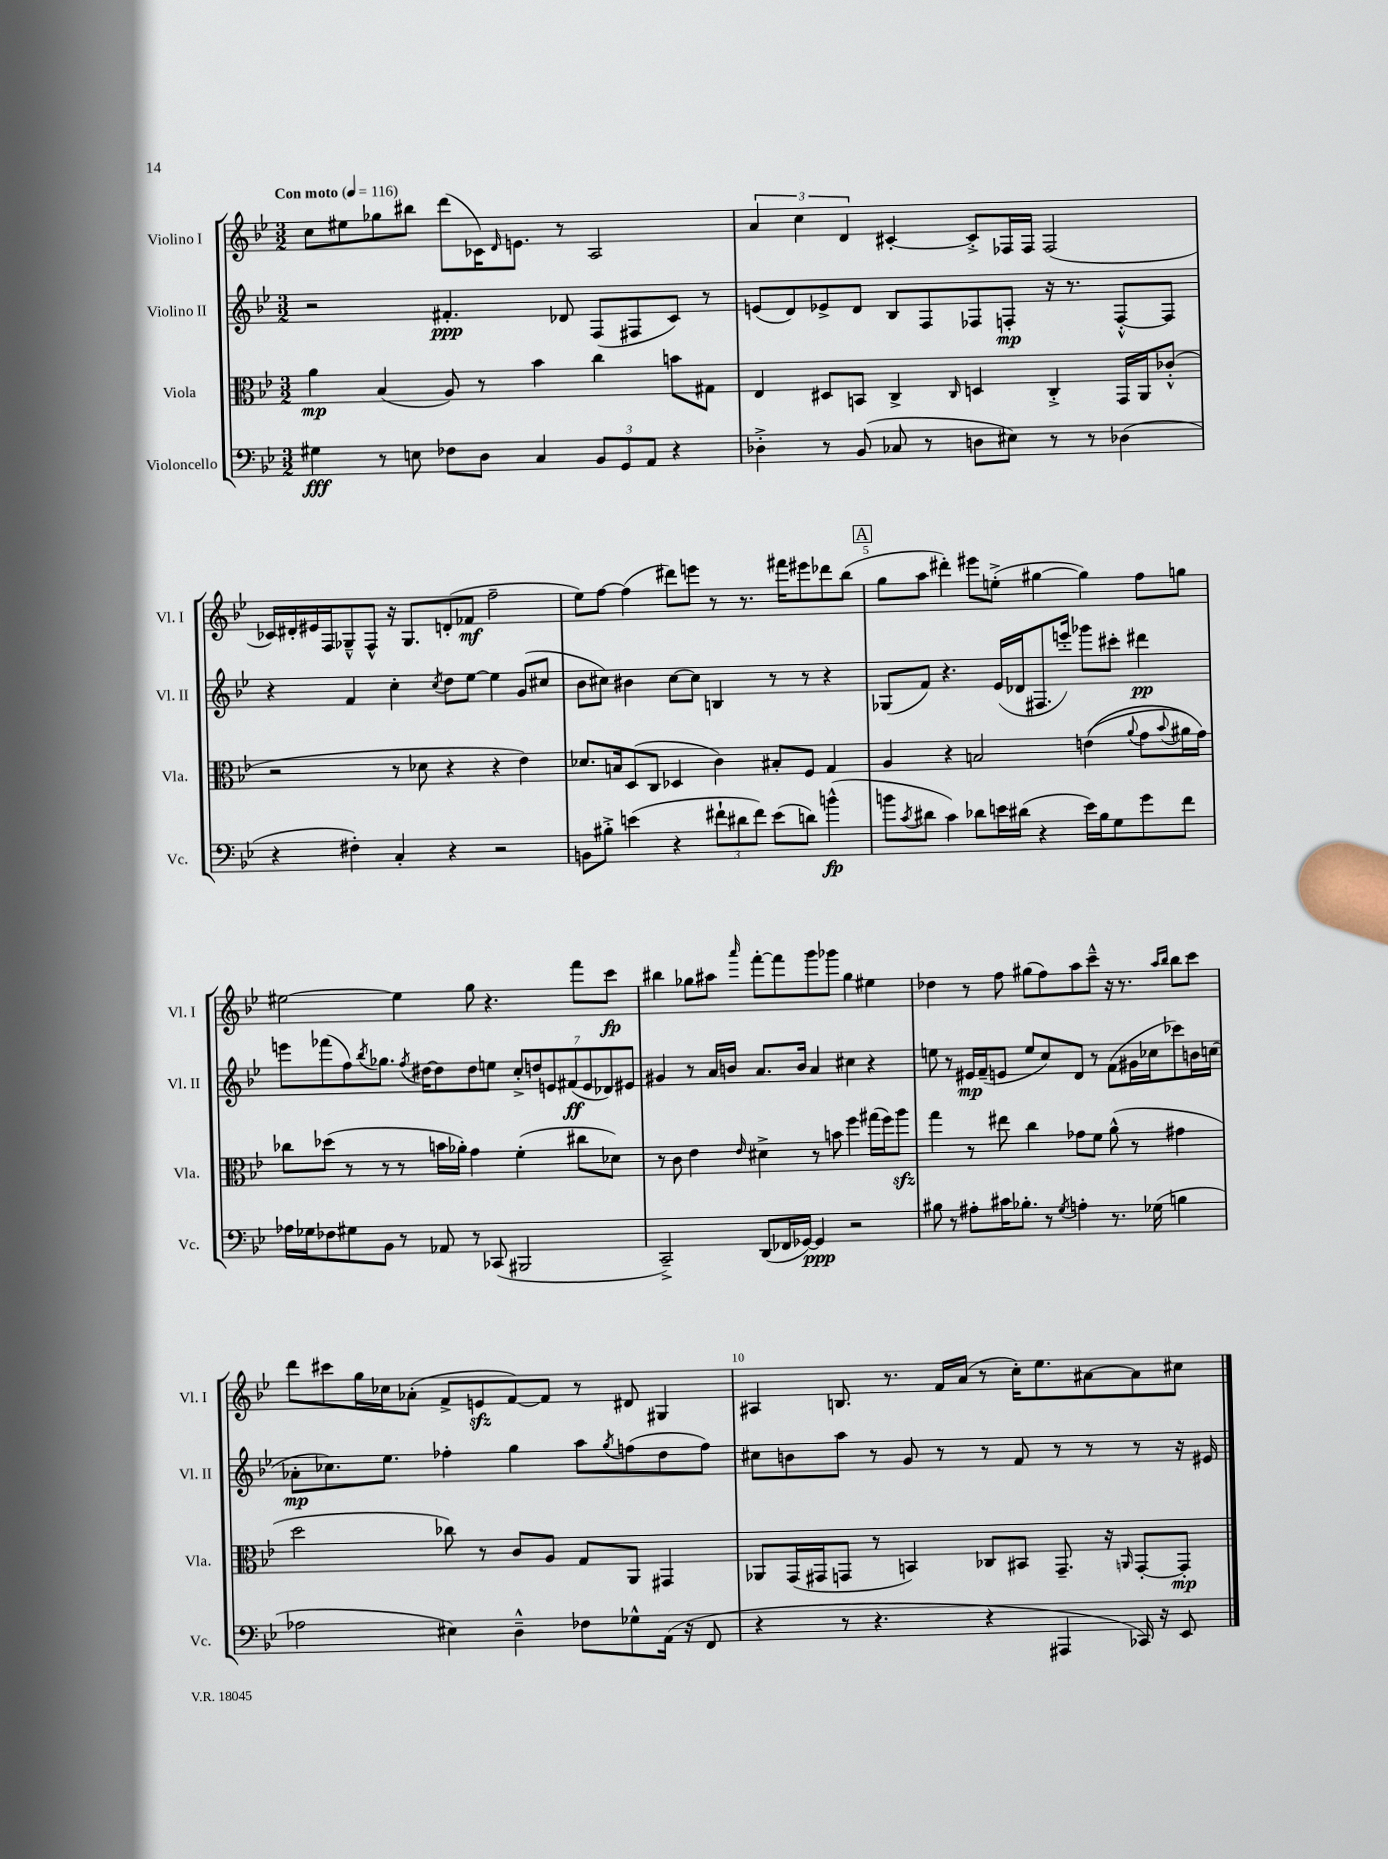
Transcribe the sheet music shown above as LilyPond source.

<<
\new StaffGroup <<
\new Staff = "s0" \with { instrumentName = "Violino I" shortInstrumentName = "Vl. I" } {
    \clef treble \key bes \major \numericTimeSignature \time 3/2 \tempo "Con moto" 4 = 116
    c''8 eis''8 ges''8 bis''8 d'''8( ces'16) \grace { d'16 } e'8. r8 a2 |
    \tuplet 3/2 { a'4 c''4 d'4 } cis'4~-. cis'8-.-> fes16 fes16 fes2( |
    ces'16) dis'16-. eis'16 f16 ges8---^ f8-^ r16 ges8. d'8-.( fes'8\mf f''2-- |
    ees''8) f''8~ f''4( dis'''8) e'''8 r8 r8. fis'''16 eis'''8 des'''8 bes''8( |
    \mark \markup { \box "A" } g''8 a''8 dis'''4-.) eis'''8 e''8-.->( gis''4~ gis''4) f''8 g''8 |
    eis''2~ eis''4 g''8 r4. f'''8 c'''8\fp |
    bis''4 ges''8 ais''8 \grace { a'''16 } f'''8~-. f'''8 g'''8 ges'''8 ges''4 eis''4 |
    des''4 r8 f''8 gis''8( f''8) a''8 c'''8---^ r16 r8. \grace { a''16 bes''16 } bes''8 c'''8 |
    d'''8 cis'''8 g''16 ces''16 aes'8-.( f'8-> e'8\sfz f'8~) f'8 r8 dis'8 gis4 |
    ais4 b8. r8. f'16 a'16( r8 c''16-.) ees''8. ais'8~ ais'8 cis''8 \bar "|." |
}
\new Staff = "s1" \with { instrumentName = "Violino II" shortInstrumentName = "Vl. II" } {
    \clef treble \key bes \major \numericTimeSignature \time 3/2
    r2 fis'4.-.\ppp des'8 f8( fis8 c'8) r8 |
    e'8( d'8) ees'8-> d'8 bes8 f8 fes8 f8-.\mp r16 r8. f8~-.-^ f8 |
    r4 f'4 c''4-. \acciaccatura { c''8 } d''8 ees''8~ ees''4 g'8( cis''8 |
    bes'8 cis''8) bis'4 cis''8~ cis''8 b4 r8 r8 r4 |
    \mark \markup { \box "A" } ges8( f'8) r4. ees'16( des'16 fis8. e'''16-.) ges'''8 cis'''8-. dis'''4\pp |
    e'''8 fes'''8( f''8) \acciaccatura { bes''8 } ges''8. \acciaccatura { f''8 } dis''16~ dis''8 dis''8 e''8 \tuplet 7/4 { c''8-.-> d''8 e'8 fis'8\ff( e'8 des'8) eis'8 } |
    gis'4 r8 a'16 b'16 a'8. b'16 a'4 cis''4 r4 |
    e''8 r8 eis'16\mp f'16--( e'8 e''8 c''8) d'8 r8 f'8( gis'16 ces''16 ces'''8) b'16 c''16( |
    aes'8-.\mp ces''8.) ees''8. fes''4-. g''4 a''8 \acciaccatura { g''8 } f''8( d''8 f''8) |
    cis''8 b'8 a''8 r8 g'8 r8 r8 f'8 r8 r8 r8 r16 eis'16 \bar "|." |
}
\new Staff = "s2" \with { instrumentName = "Viola" shortInstrumentName = "Vla." } {
    \clef alto \key bes \major \numericTimeSignature \time 3/2
    a'4\mp bes4( a8) r8 bes'4 c''4 b'8 gis8 |
    ees4 dis8 b,8 c4-> \grace { c16 } d4 c4-.-> g,16 a,16 ces'8-.-^( |
    r2 r8 des'8 r4 r4 ees'4) |
    des'8. b16 d8( c8 des4 c'4) bis8-. f8 g4 |
    \mark \markup { \box "A" } a4 r4 b2 e'4(\( \appoggiatura { a'8 } g'8 \appoggiatura { bes'8 } ais'16) g'16\) |
    ces''8 des''8( r8 r8 r8 b'16 aes'16-.) g'4 f'4-.( cis''8 des'8) |
    r8 c'8 ees'4 \grace { ees'16 } dis'4-> r8 b'8 f''4 gis''16( f''16) a''8\sfz |
    g''4 r8 eis''8 c''4 ges'8 f'8 a'8-^( r8 gis'4 |
    d''2 ces''8) r8 c'8 a8 g8 a,8 gis,4 |
    aes,8 g,16( gis,16 g,8 r8 b,4) ces8 bis,8 g,8.-- r16 \grace { a,16 } g,8~-. g,8-.\mp \bar "|." |
}
\new Staff = "s3" \with { instrumentName = "Violoncello" shortInstrumentName = "Vc." } {
    \clef bass \key bes \major \numericTimeSignature \time 3/2
    gis4\fff r8 e8 fes8 d8 c4 \tuplet 3/2 { bes,8 g,8 a,8 } r4 |
    des4-.-> r8 bes,8( ces8 r8 d8 eis8) r8 r8 des4( |
    r4 fis4-.) c4-. r4 r2 |
    b,8 bis8-.-> e'4( r4 \tuplet 3/2 { fis'8-! dis'8 fis'8) } e'8( d'8) b'4-^\fp( |
    \mark \markup { \box "A" } b'8 \acciaccatura { c'8 } dis'8 c'4) des'8 e'16 dis'16( r4 e'16) bes16 g8 g'8 f'8 |
    aes16 ges16 fes8 gis8 bes,8 r8 aes,8 r8 ces,8( bis,,2 |
    c,2--->) d,8( fes,16 ges,16~) ges,4\ppp r2 |
    bis8 r8 ais8-. cis'16 bes8.-. r8 \acciaccatura { g8 } a4-. r8. ges16( b4 |
    aes2 eis4) d4---^ fes8 ges8-^ a,16( r16 f,8 |
    r4 r8 r4. r4 ais,,4 ces,16) r16 ees,8 \bar "|." |
}
>>
>>
\layout { \context { \Score \override BarNumber.break-visibility = ##(#f #t #t) barNumberVisibility = #(every-nth-bar-number-visible 5) } }
